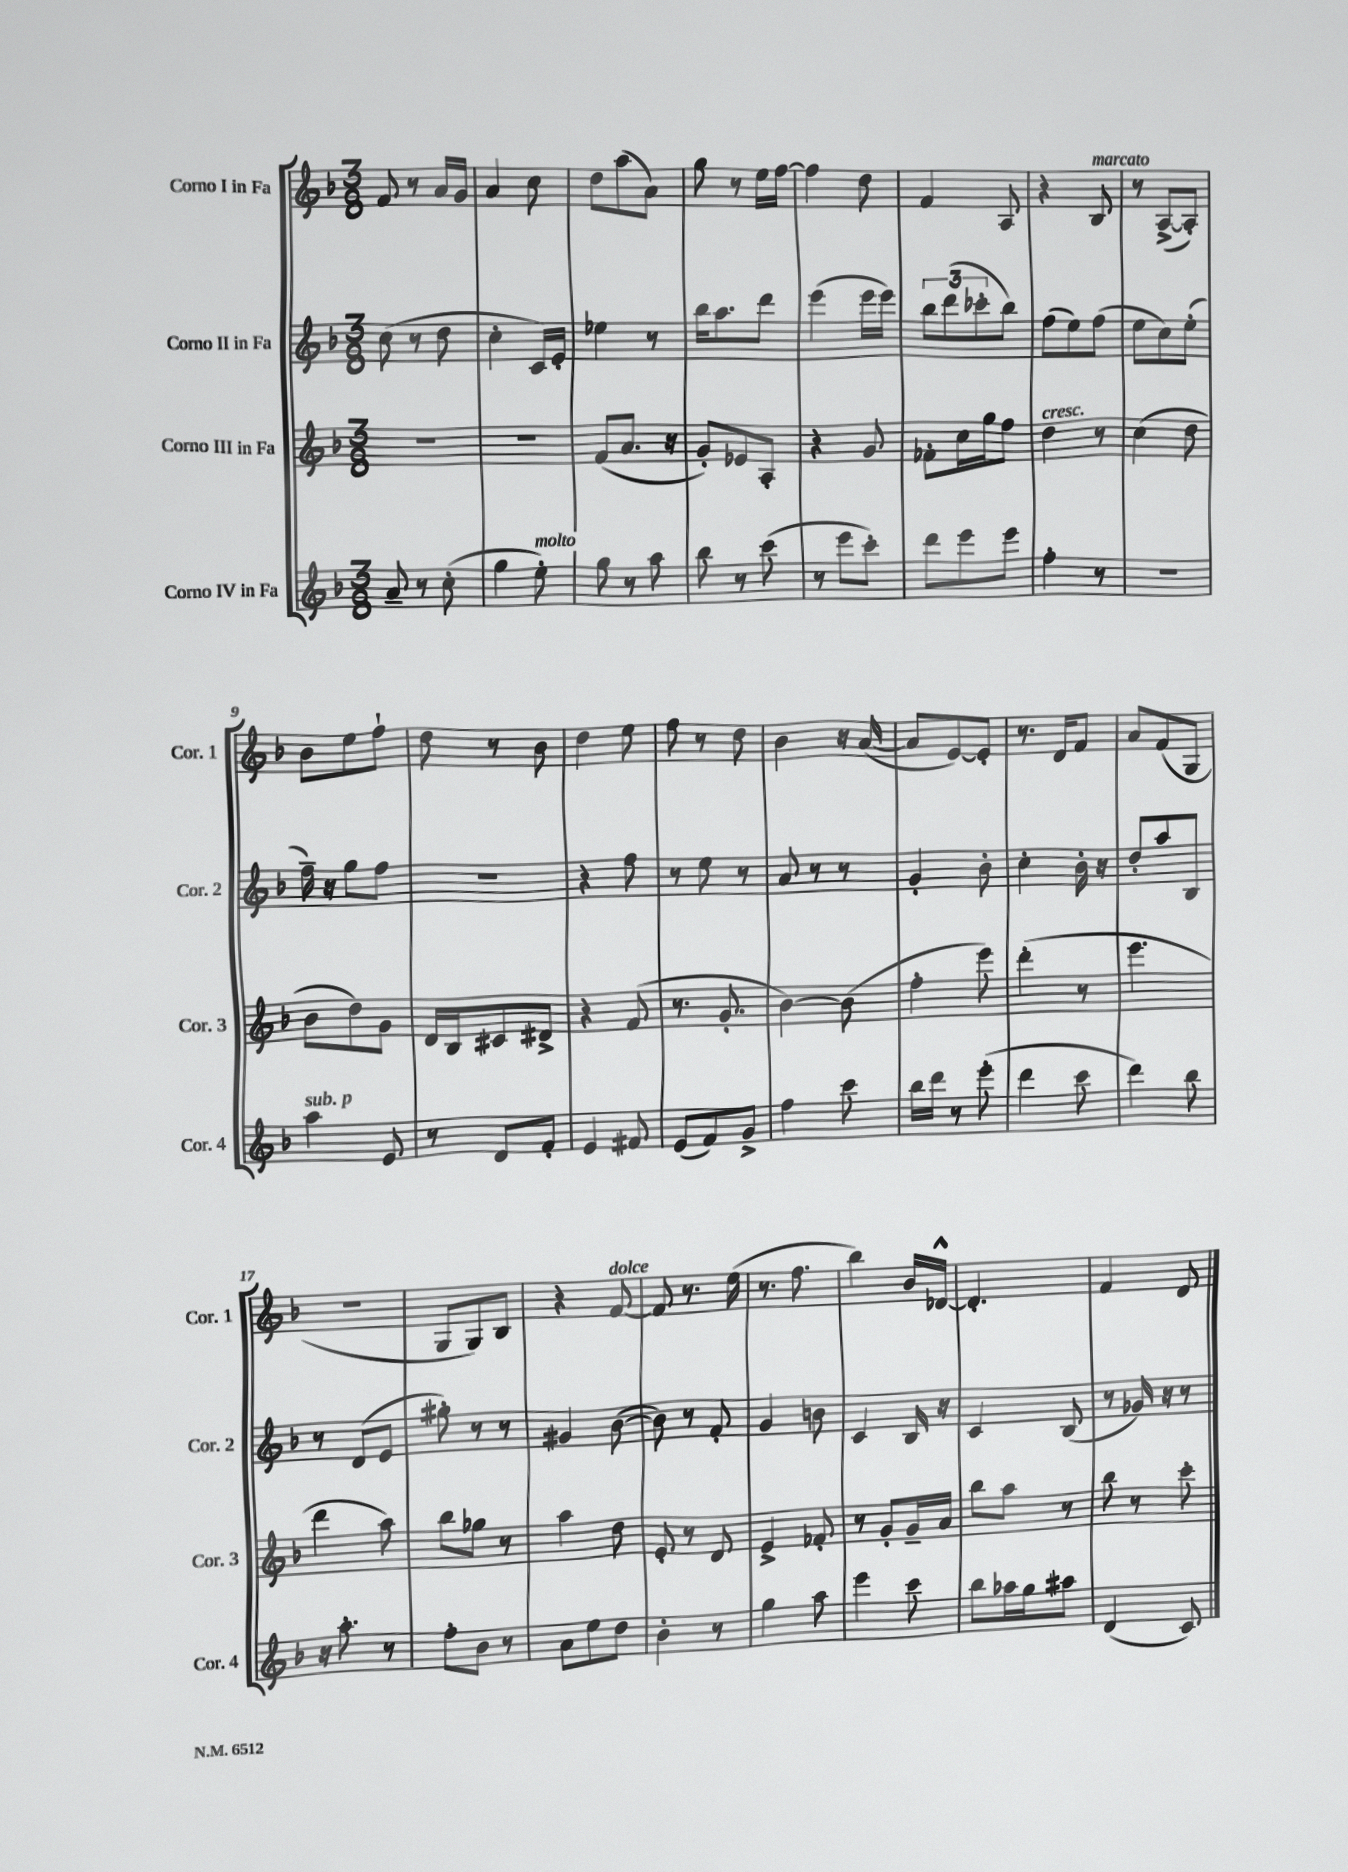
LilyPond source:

<<
\new StaffGroup <<
\new Staff = "s0" \with { instrumentName = "Corno I in Fa" shortInstrumentName = "Cor. 1" } {
    \clef treble \key f \major \numericTimeSignature \time 3/8
    f'8 r8 a'16 g'16 |
    a'4 c''8 |
    d''8 a''8( a'8) |
    g''8 r8 e''16 f''16~ |
    f''4 d''8 |
    f'4 a8 |
    r4 bes8^\markup { \italic "marcato" } |
    r8 a8~->( a8-.) |
    bes'8 e''8 f''8-! |
    d''8 r8 bes'8 |
    d''4 e''8 |
    f''8 r8 d''8 |
    bes'4 r16 a'16~( |
    a'8 e'8~) e'8-. |
    r8. d'16 f'8 |
    a'8 f'8( g8 |
    R4. |
    g8 g8) bes8 |
    r4 f'8~^\markup { \italic "dolce" } |
    f'8 r8. e''16( |
    r8. f''8. |
    bes''4) bes'16 des'16~-^ |
    des'4.-. |
    f'4 d'8 \bar "|." |
}
\new Staff = "s1" \with { instrumentName = "Corno II in Fa" shortInstrumentName = "Cor. 2" } {
    \clef treble \key f \major \numericTimeSignature \time 3/8
    c''8( r8 d''8 |
    c''4-. c'16) e'16-. |
    ees''4 r8 |
    bes''16 a''8. d'''8 |
    e'''4( e'''16 e'''16) |
    \tuplet 3/2 { bes''8 d'''8( ces'''8-. } bes''8) |
    f''8( e''8) f''8( |
    e''8 c''8) e''8-.( |
    f''16--) r16 g''8 f''8 |
    R4. |
    r4 f''8 |
    r8 e''8 r8 |
    a'8 r8 r8 |
    g'4-. bes'8-. |
    c''4-. bes'16-. r16 |
    d''8-. a''8 bes8 |
    r8 d'8( e'8 |
    gis''8-.) r8 r8 |
    gis'4 bes'8~( |
    bes'8) r8 f'8-. |
    g'4 b'8 |
    c'4 bes16 r16 |
    c'4 bes8( |
    r8 ges'16) r16 r8 \bar "|." |
}
\new Staff = "s2" \with { instrumentName = "Corno III in Fa" shortInstrumentName = "Cor. 3" } {
    \clef treble \key f \major \numericTimeSignature \time 3/8
    R4. |
    R4. |
    f'8( a'8. r16 |
    g'8-.) ees'8 a8-. |
    r4 g'8 |
    fes'8-. c''16 g''16 f''8 |
    d''4^\markup { \italic "cresc." } r8 |
    c''4( d''8 |
    bes'8 d''8) g'8 |
    d'16 bes16 cis'8 dis'8-> |
    r4 f'8( |
    r8. g'8.-. |
    bes'4~) bes'8( |
    f''4-. e'''8) |
    d'''4-.( r8 |
    e'''4. |
    d'''4 a''8) |
    bes''8 ges''8 r8 |
    a''4 d''8 |
    e'8-. r8 d'8 |
    e'4-> fes'8-. |
    r8 g'8-. g'16-- a'16 |
    bes''8 a''8 r8 |
    bes''8 r8 c'''8-. \bar "|." |
}
\new Staff = "s3" \with { instrumentName = "Corno IV in Fa" shortInstrumentName = "Cor. 4" } {
    \clef treble \key f \major \numericTimeSignature \time 3/8
    a'8-- r8 c''8-.( |
    g''4 e''8-.^\markup { \italic "molto" }) |
    g''8 r8 a''8 |
    bes''8 r8 c'''8( |
    r8 e'''8 c'''8-.) |
    d'''8 e'''8 e'''8 |
    f''4-. r8 |
    R4. |
    a''4^\markup { \italic "sub. p" } e'8 |
    r8 d'8 f'8-. |
    e'4 fis'8 |
    e'8( f'8) g'8-> |
    f''4 c'''8 |
    bes''16 d'''16 r8 e'''8-.( |
    d'''4 c'''8 |
    d'''4) bes''8 |
    r16 a''8.-. r8 |
    f''8-. bes'8 r8 |
    a'8 e''8 d''8 |
    bes'4-. r8 |
    g''4 a''8 |
    e'''4 c'''8 |
    bes''8 aes''16 g''16 ais''8 |
    d'4( c'8) \bar "|." |
}
>>
>>
